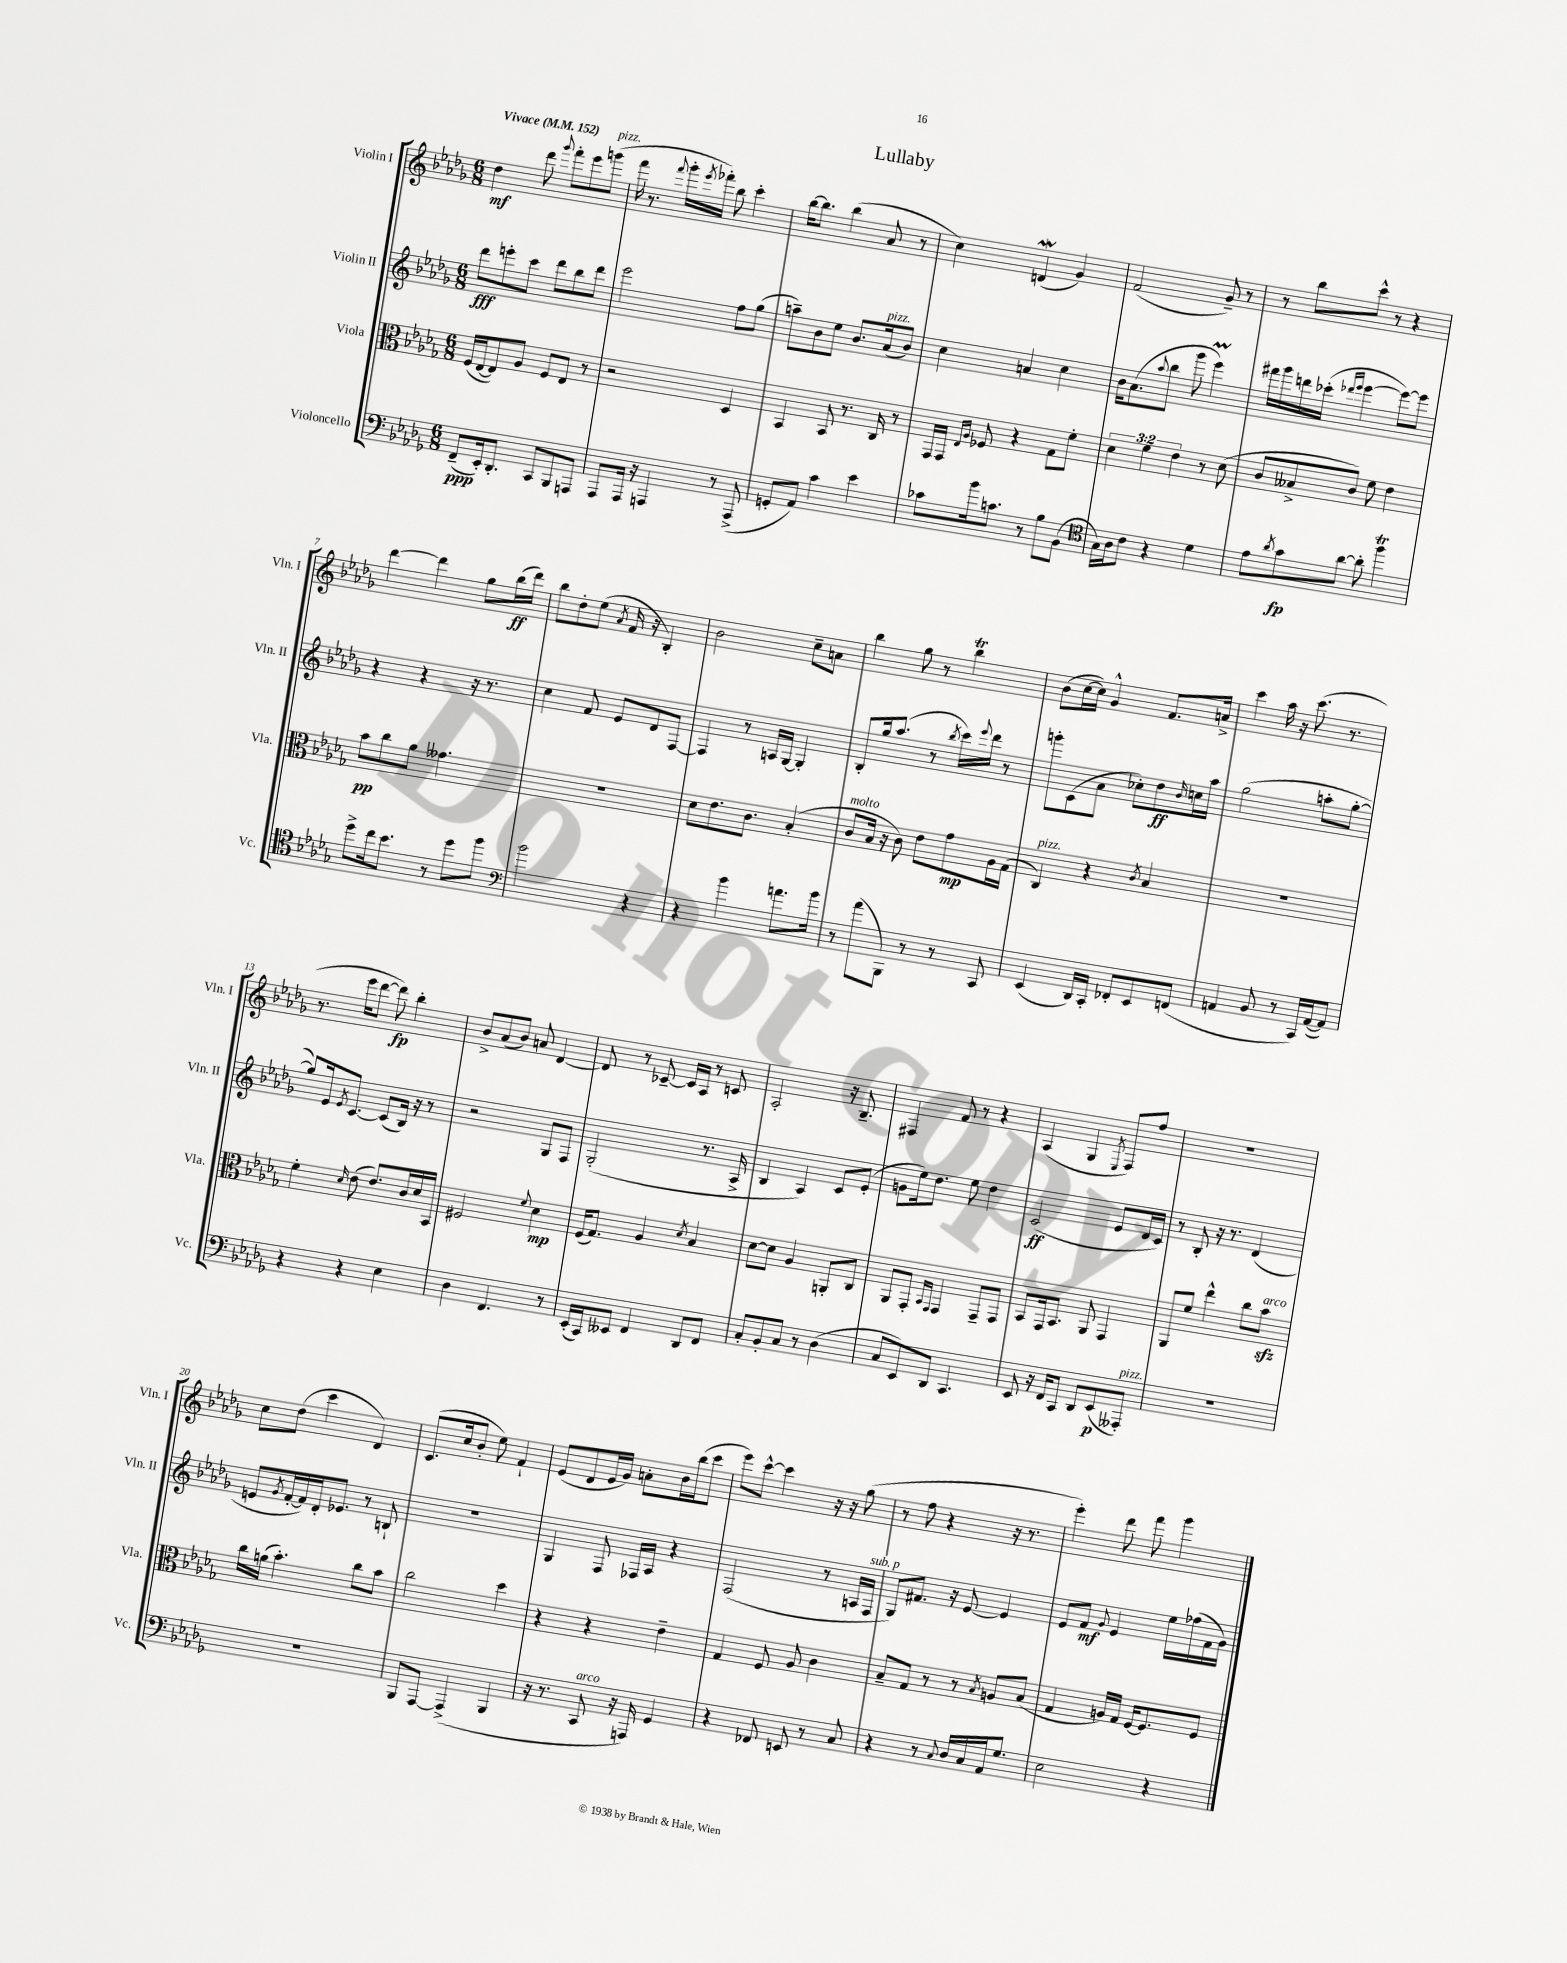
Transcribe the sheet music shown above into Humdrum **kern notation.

**kern	**kern	**kern	**kern
*staff4	*staff3	*staff2	*staff1
*clefF4	*clefC3	*clefG2	*clefG2
*k[b-e-a-d-g-]	*k[b-e-a-d-g-]	*k[b-e-a-d-g-]	*k[b-e-a-d-g-]
*M6/8	*M6/8	*M6/8	*M6/8
*MM152	*MM152	*MM152	*MM152
(8FF~/L	(16F/LL	8ddd-\L	4dd-\
.	[16E-/J	.	.
16EE-'/k)	8E-/])	8eee'\	.
8.DD-'/J	.	.	.
.	8A-/J	8ccc\J	8ddd-\
.	.	.	8qqggg-/
8CC/L	8F/L	8ddd-\L	8fff'\L
8BBB-/	8E-/J	8bb-\	8eee-\
8AAA/J	8r	8ddd-\J	(8ggg\J
=	=	=	=
8AAA-/L	2r	2eee-\	16fff\
.	.	.	8.r
16AAA-/Jk	.	.	.
16r	.	.	.
.	.	.	8qqfff/
4AAA/	.	.	16ggg-'\LL
.	.	.	8qeee-/
.	.	.	16fff-'\JJ)
.	.	.	8bb-\
8r	4D-/	8ff\L	4ccc'\
(8AAA^/	.	(8gg-\J	.
=	=	=	=
8GG'/L	4BB-/	8aa~\L)	[16bb-\LK
.	.	.	8.bb-\]J
8AA-/J)	.	8b-\	.
4c\	8BB-/	8ee-\J	(4bb-\
.	8.r	8.b-/L	.
4e-\	.	.	8a-/
.	16C/	(16a-/k	.
.	8r	8b-/J)	8r
=	=	=	=
8c-\L	16GG-/LL	4cc\	4cc\)
.	16GG-/JJ	.	.
.	16qqE-/LL	.	.
.	16qqA-/JJ	.	.
16b-\k	8F-/	.	.
8.c\J	.	.	.
.	4r	4a/	(4d/
8r	.	.	.
8B-\L	8G-\L	4cc\	4g-/)
(8BB-\J	8f'\J	.	.
=	=	=	=
*clefC4	*	*	*
16G-\LL)	6d-\	16b-\LK	(2f/
16A-\J	.	(8.a-\	.
8c\J	.	.	.
.	6f\	.	.
.	.	8qqaa-/	.
4r	.	8bb-\J	.
.	6e-\	.	.
.	.	8ggg-\	.
4d-\	8r	4eee-\)	8g-~/)
.	(8d-\	.	8r
=	=	=	=
8e-\L	8c/L	16fff#\LL	8r
.	.	16ggg-\	.
8qa-/	.	.	.
8g-\	8B--^/	16ddd\	8bb-\L
.	.	(16ccc-'\JJ	.
.	.	16qqddd-/LL	.
.	.	16qqeee-/JJ	.
[8a-\J	8c/J)	[4eee-\	8ccc^^\J
8a-'\]	8f\	.	8r
4ff\	4e-\	8eee-\_L)	4r
.	.	8eee-\]J	.
=	=	=	=
8dd-^\L	8b-\L	4r	[4ddd-\
16cc\k	8cc\	.	.
8.b-\J	.	.	.
.	8a-\J	4r	4ddd-\]
8r	4.g--\	.	.
8dd-\L	.	16r	8gg-\L
.	.	8.r	.
8ff\J	.	.	(16bb-\L
.	.	.	16ddd-\JJ)
=	=	=	=
*clefF4	*	*	*
2b-\	2.r	4cc\	8bb-\L
.	.	.	8dd-'\
.	.	8f/	(8ee-\J
.	.	.	8qa-/
.	.	8e-/L	16f/
.	.	.	16r
4r	.	8d-/	4B-'/)
.	.	[8F/J	.
=	=	=	=
4r	8d-\L	4F/]	2b-\
.	8.e-\	.	.
4b-\	.	8r	.
.	8.c\J	.	.
.	.	16A/LL	.
.	.	[16G-/JJ	.
8.a\L	(4B-'/	4G-'/]	8cc~\L
.	.	.	8a\J
16b-\Jk	.	.	.
=	=	=	=
8r	8c/L	8B-'/L	4bb-\
(8a-\L	16B-/Jk	16gg-/k	.
.	16r	(8.aa-/J	.
8BBB-\J)	8c\)	.	8gg-\
8r	8e-\L	8r	8r
.	.	8qbb-/	.
8r	8g-\	16ccc\LL)	4bb-\
.	.	8qqeee-/	.
.	.	16ddd-\JJ	.
8CC/	16A-\L	8r	.
.	(16G-\JJ	.	.
=	=	=	=
(4EE-/	4C/)	8ggg'\L	(8b-\L
.	.	(8c\	[16cc\L
.	.	.	16cc\]JJ)
16DD-/LL)	4r	8a-\J	4g-^^/
16CC'/JJ	.	.	.
8FF-'/L	.	8cc-'\L)	.
.	8qc/	.	.
8EE-/	4B-/	8dd-\	8.f/L
.	.	16qqb-/	.
(8FF/J	.	16cc\L	.
.	.	16aa-\JJ	16a^/Jk
=	=	=	=
4AA/	2.r	(2gg-\	4ccc\
8BB-/	.	.	16aa-\
.	.	.	16r
8r	.	.	(8.ccc\
16CC/LL)	.	8aa'\L	.
([16AA/J	.	.	8.r
8AA/]J)	.	[8gg-'\J	.
=	=	=	=
4r	4f'\	8gg-/]L)	8.r
.	.	16e-/k	.
.	.	8qe-/	.
.	.	[8.c/J	16eee-\LK
.	16qqd-/	.	.
4r	(8e-\	.	[8ddd-\J
.	8.e-/L)	(8c/]L	8ddd-\])
4E-\	.	16B-/Jk)	4bb-'\
.	16c/L	16r	.
.	16d-/	8r	.
.	16BB-/JJ	.	.
=	=	=	=
4D-\	2F#/	2r	8b-^/L
.	.	.	(8a-/
4.FF/	.	.	8b-/J)
.	.	.	8a/
.	8qqf/	.	.
.	4d-\	8G-/L	[4d-/
8r	.	8F/J	.
=	=	=	=
(16EE-'/LL	(16F/LK	(2G-'/	8d-/]
16CC/J)	8.G-/J)	.	.
8EE--/J	.	.	8r
4FF/	4A-/	.	[8c-~/
.	.	.	16c-/]LL
.	.	.	16A-/JJ
.	8qd-/	.	.
8DD-/L	4B-/	8.r	8r
8FF/J	.	.	8c/
.	.	16A-^/	.
=	=	=	=
8C'/L	[8d-\L	4B-/	2A-'/
8BB-'/	8d-\]J	.	.
8C/J	4A-/	4A-/)	.
8r	.	.	.
(4D-\	8AA'/L	8c/L	16r
.	.	.	8.B-~/
.	8C/J	(8e-'/J	.
=	=	=	=
8C/L	8AA-/L	8g\L	4F#/
8EE-/)	8GG-'/J	16ee-\k)	.
.	.	8.dd-\J	.
.	16qqBB-/LL	.	.
.	16qqGG-/JJ	.	.
8DD-/J	4GG-/	.	8f/
4.CC/	.	8ee-\	8r
.	8GG-~/L	4dd-\	4r
.	8GG-/J	.	.
=	=	=	=
8EE-/	8BB-/L	(2c/	(4A-/
16r	16GG-/k	.	.
16FF/LK	8.BB-/J	.	.
8CC/J	.	.	4G-/
8DD-/L	8AA-/	.	.
.	.	.	8qE-/
(8EE-/	4GG-/	8e-/L	8F/L)
8AAA--'/J)	.	16d-/L	8ff/J
.	.	16c/JJ)	.
=	=	=	=
2.r	8AA-/L	8r	2.r
.	8f/J	8B-'/	.
.	4ee-^^\	16r	.
.	.	8.r	.
.	8cc\L	(4d-/	.
.	8b-\J	.	.
=	=	=	=
2.r	16cc\LL	8e/L	8cc\L
.	(16a\JJ	.	.
.	.	8qg-/	.
.	4.b-'\)	[16f'/L	(8dd-\J
.	.	16f/])	.
.	.	16d-'/J	4ccc\
.	.	8.e-/J	.
.	8cc\L	8r	4d-/)
.	8b-\J	8B`/	.
=	=	=	=
8BBB-/L	2cc\	2.r	(8.c/L
[8AAA-/J	.	.	.
.	.	.	16cc/k
(4AAA-^/]	.	.	8b-'/J
.	.	.	8ee-\)
4BBB-/	4dd-\	.	4f`/
=	=	=	=
16r	4r	4G-/	(8e-/L
8.r	.	.	.
.	.	.	8d-/
8CC/	4r	8F/	16e-/L
.	.	.	16g-/JJ)
16r	.	16F-/LL	8a'\L
16AAA/)	.	16A-/JJ	.
4GG-/	4e-~\	4r	16b-\L
.	.	.	(16bb-\J
.	.	.	8ccc\J
=	=	=	=
4r	4G-/	(2F/	8eee-\L)
.	.	.	[8ccc^^\J
8FF-/	8F/	.	4ccc\]
8EE/	8A-/	.	.
8r	4c\	8r	16r
.	.	.	16r
8C/	.	16A/LL	(8gg-\
.	.	16F/JJ	.
=	=	=	=
4r	8B-~/L	8G-/L)	8r
.	8G-/J	8.f#/J	8ff\
8r	8r	.	4r
.	.	16r	.
8qqC/	.	.	.
16D-/LL	8r	[8e-/	.
16C/	.	.	.
.	8qB-/	.	.
16AA-/J	8A/L	4e-/]	16r
8.G-/J	.	.	8.r
.	(8B-/J	.	.
=	=	=	=
2E-\	4G-/	8e-/L	4eee-'\)
.	.	8f/J	.
.	.	8qqg-/	.
.	16A/LL)	4e-/	8ddd-\
.	16G-/JJ	.	.
.	[16F/LK	.	8fff\
.	8.F/]	.	.
4r	.	16ee-\LL	4ggg-\
.	.	(16ff-\	.
.	8F/J	16f\	.
.	.	16g-\JJ)	.
==	==	==	==
*-	*-	*-	*-
